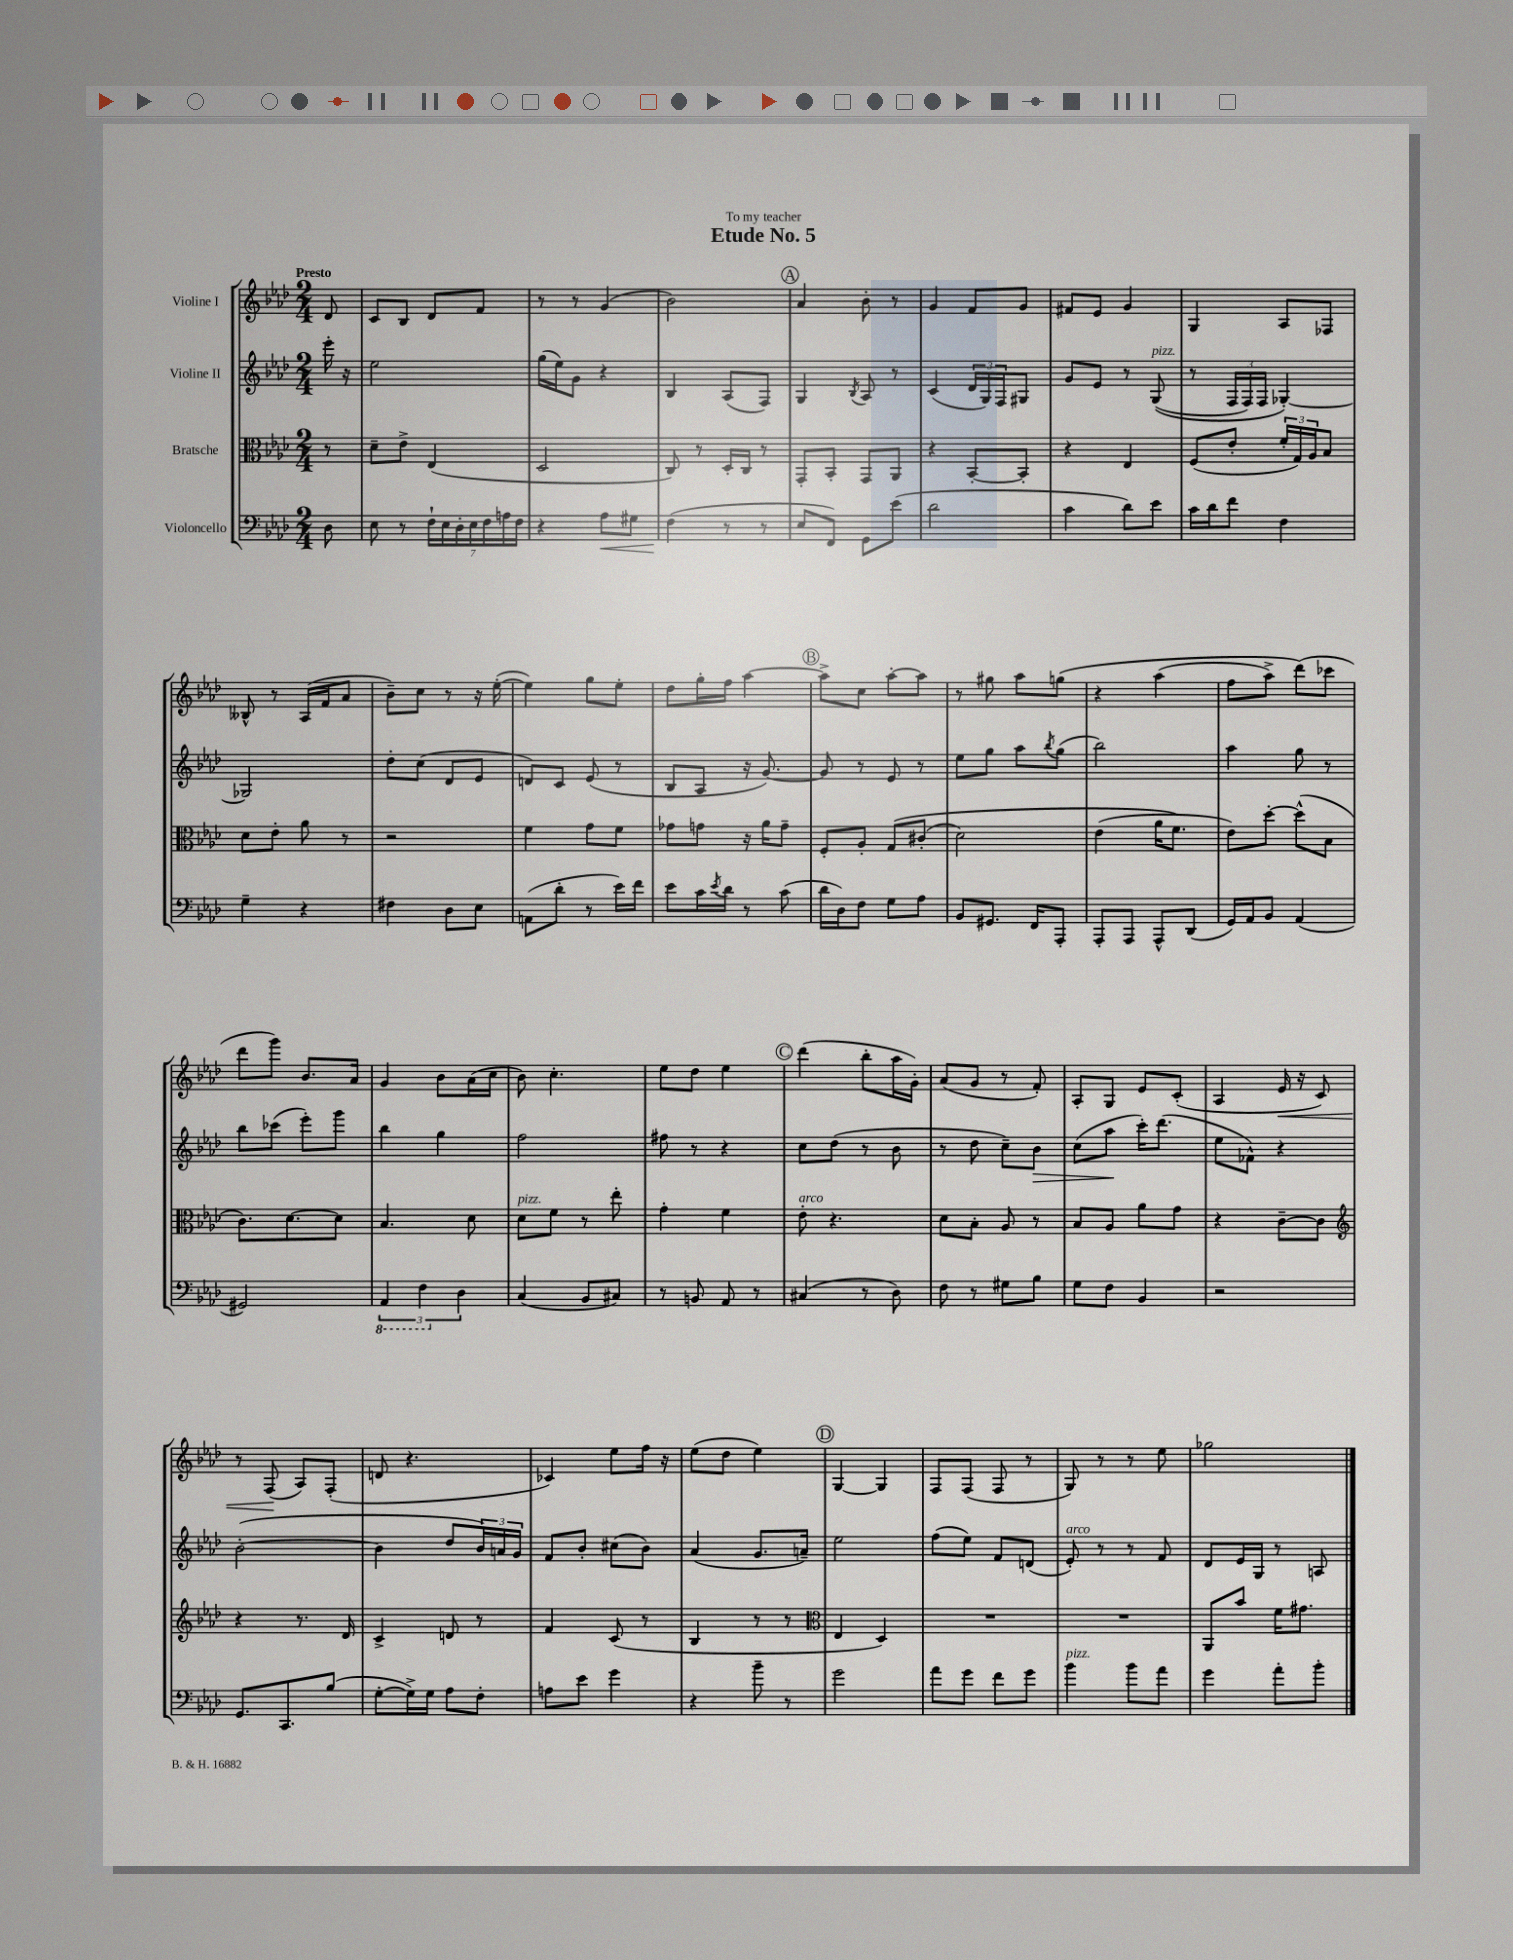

**kern	**dynam	**kern	**kern	**dynam	**kern	**dynam
*part4	*part4	*part3	*part2	*part2	*part1	*part1
*staff4	*staff4	*staff3	*staff2	*staff2	*staff1	*staff1
*I"Violoncello	*	*I"Bratsche	*I"Violine II	*	*I"Violine I	*
*clefF4	*	*clefC3	*clefG2	*	*clefG2	*
*k[b-e-a-d-]	*	*k[b-e-a-d-]	*k[b-e-a-d-]	*	*k[b-e-a-d-]	*
*M2/4	*	*M2/4	*M2/4	*	*M2/4	*
=	=	=	=	=	=	=
!	!	!	!	!	!LO:TX:a:B:t=Presto	!
8D-\	.	8r	16eee-'\	.	8d-/	.
.	.	.	16r	.	.	.
=1	=1	=1	=1	=1	=1	=1
8E-\	.	8d-~\L	2ee-\	.	8c/L	.
8r	.	8e-^\J	.	.	8B-/J	.
28F`\LL	.	(4E-/	.	.	8d-/L	.
28E-\	.	.	.	.	.	.
28D-'\	.	.	.	.	.	.
28E-\	.	.	.	.	.	.
.	.	.	.	.	8f/J	.
28F\	.	.	.	.	.	.
28An\	.	.	.	.	.	.
28F\JJ	.	.	.	.	.	.
=2	=2	=2	=2	=2	=2	=2
4r	.	2D-/	(16gg\LL	.	8r	.
.	.	.	16ee-\J)	.	.	.
.	.	.	8g\J	.	8r	.
!	!LO:HP:b	!	!	!	!	!
8A-\L	<	.	4r	.	(4g/	.
8G#X\J	.	.	.	.	.	.
=3	=3	=3	=3	=3	=3	=3
(4F\	.	8C/)	4B-/	.	2b-\)	.
.	.	8r	.	.	.	.
8r	[	16D-'/LL	(8A-/L	.	.	.
.	.	16C/JJ	.	.	.	.
8r	.	8r	8F/J)	.	.	.
!!LO:REH:place=s1:t=A
=4	=4	=4	=4	=4	=4	=4
8E-/L	.	8GG'/L	4G/	.	4a-/	.
8FF/J)	.	8BB-'/J	.	.	.	.
.	.	.	8qB-/	.	.	.
8GG\L	.	8GG/L	8A-/	.	8b-'\	.
(8e-\J	.	8AA-/J	8r	.	8r	.
=5	=5	=5	=5	=5	=5	=5
2d-\	.	4r	(4c/	.	4g/	.
.	.	[8BB-'/L	24d-/LL	.	8f/L	.
.	.	.	24G/)	.	.	.
.	.	.	24F/J	.	.	.
.	.	8BB-'/J]	8G#X/J	.	8g/J	.
=6	=6	=6	=6	=6	=6	=6
4c\	.	4r	8g/L	.	8f#X/L	.
.	.	.	8e-/J	.	8e-/J	.
8d-\L)	.	4E-/	8r	.	4g/	.
!	!	!	!LO:TX:a:i:t=pizz.	!	!	!
8e-\J	.	.	((8G/	.	.	.
=7	=7	=7	=7	=7	=7	=7
16c\LL	.	(8F/L	8r	.	4G/	.
16d-\J	.	.	.	.	.	.
8f\J	.	8e-'/J	24F/LL	.	.	.
.	.	.	24F/)	.	.	.
.	.	.	24F/JJ	.	.	.
4F\	.	24f'/LL	[4G-X'/)	.	8A-/L	.
.	.	24G/)	.	.	.	.
.	.	24A-/J	.	.	.	.
.	.	8B-/J	.	.	8F-X/J	.
!!LO:LB:g=z
=8	=8	=8	=8	=8	=8	=8
4G~\	.	8d-\L	2G-X/]	.	8B--X^^/	.
.	.	8e-'\J	.	.	8r	.
4r	.	8a-\	.	.	(16A-/LL	.
.	.	.	.	.	16f/J	.
.	.	8r	.	.	8a-/J	.
=9	=9	=9	=9	=9	=9	=9
4F#X\	.	2r	8dd-'\L	.	8b-~\L)	.
.	.	.	(8cc\J	.	8cc\J	.
8D-\L	.	.	8d-/L	.	8r	.
8E-\J	.	.	8e-/J	.	16r	.
.	.	.	.	.	([16ee-'\	.
=10	=10	=10	=10	=10	=10	=10
(8AAn\L	.	4f\	8dn/L)	.	4ee-\])	.
8d-'\J	.	.	8c/J	.	.	.
8r	.	8g\L	(8e-/	.	8gg\L	.
16e-\LL)	.	8f\J	8r	.	8ee-'\J	.
16f\JJ	.	.	.	.	.	.
=11	=11	=11	=11	=11	=11	=11
8e-\L	.	8g-X\L	8B-/L	.	8dd-\L	.
16c\L	.	8gn\J	8A-/J	.	16gg'\L	.
8qe-/	.	.	.	.	.	.
16d-\JJ	.	.	.	.	16ff\JJ	.
8r	.	16r	16r	.	[4aa-\	.
.	.	16a-\KL	[8.g/)	.	.	.
(8c\	.	8g~\J	.	.	.	.
!!LO:REH:place=s1:t=B
=12	=12	=12	=12	=12	=12	=12
16d-\LL	.	8F'/L	8g/]	.	8aa-^\L]	.
16D-\J)	.	.	.	.	.	.
8F\J	.	8A-'/J	8r	.	8cc\J	.
8G\L	.	(8G/L	8e-/	.	[8aa-'\L	.
8A-\J	.	(8c#X'/J	8r	.	8aa-\J]	.
=13	=13	=13	=13	=13	=13	=13
8BB-/L	.	2d-\)	8ee-\L	.	8r	.
8.GG#X/J	.	.	8gg\J	.	8gg#X\	.
.	.	.	8aa-\L	.	8aa-\L	.
16FF/KL	.	.	.	.	.	.
.	.	.	8qbb-/	.	.	.
8AAA-'/J	.	.	(8gg\J	.	(8ggn\J	.
=14	=14	=14	=14	=14	=14	=14
8AAA-'/L	.	(4e-\	2bb-\)	.	4r	.
8AAA-/J	.	.	.	.	.	.
8AAA-^^/L	.	16a-\KL	.	.	(4aa-\	.
.	.	8.f\J)	.	.	.	.
(8DD-/J	.	.	.	.	.	.
=15	=15	=15	=15	=15	=15	=15
16GG/LL)	.	8e-\L)	4aa-\	.	8ff\L	.
16AA-/J	.	.	.	.	.	.
8BB-/J	.	[8dd-'\J	.	.	8aa-^\J)	.
(4AA-/	.	(8dd-^^\L]	8gg\	.	(8ddd-\L)	.
.	.	8B-\J	8r	.	8ccc-X\J	.
!!LO:LB:g=z
=16	=16	=16	=16	=16	=16	=16
2GG#X/)	.	8.c\L)	8bb-\L	.	8ddd-\L	.
.	.	.	(8ccc-X\J	.	8ggg\J)	.
.	.	[8.d-\	.	.	.	.
.	.	.	8eee-'\L)	.	8.b-/L	.
.	.	8d-\J]	8ggg\J	.	.	.
.	.	.	.	.	16a-/Jk	.
=17	=17	=17	=17	=17	=17	=17
*8ba	*	*	*	*	*	*
6AAA-/	.	4.B-/	4bb-\	.	4g/	.
6FF\	.	.	.	.	.	.
.	.	.	4gg\	.	8b-\L	.
*X8ba	*	*	*	*	*	*
6D-\	.	.	.	.	.	.
.	.	8d-\	.	.	(16a-\L	.
.	.	.	.	.	16cc\JJ	.
=18	=18	=18	=18	=18	=18	=18
!	!	!LO:TX:a:i:t=pizz.	!	!	!	!
(4C/	.	8d-\L	2ff\	.	8b-\)	.
.	.	8f\J	.	.	4.cc'\	.
8BB-/L	.	8r	.	.	.	.
8C#X/J)	.	8ee-'\	.	.	.	.
=19	=19	=19	=19	=19	=19	=19
8r	.	4g'\	8ff#X\	.	8ee-\L	.
8BBn/	.	.	8r	.	8dd-\J	.
8AA-/	.	4f\	4r	.	4ee-\	.
8r	.	.	.	.	.	.
!!LO:REH:place=s1:t=C
=20	=20	=20	=20	=20	=20	=20
!	!	!LO:TX:a:i:t=arco	!	!	!	!
(4C#X/	.	8e-'\	8cc\L	.	(4ddd-\	.
.	.	4.r	(8dd-\J	.	.	.
8r	.	.	8r	.	8bb-'\L	.
8D-\)	.	.	8b-\	.	16aa-\L	.
.	.	.	.	.	16g'\JJ)	.
=21	=21	=21	=21	=21	=21	=21
8F\	.	8d-\L	8r	.	(8a-/L	.
8r	.	8B-'\J	8dd-\	.	8g/J	.
8G#X\L	.	8A-/	8cc~\L)	.	8r	.
!	!	!	!	!LO:HP:b	!	!
8B-\J	.	8r	8b-\J	>	8f'/)	.
=22	=22	=22	=22	=22	=22	=22
8G\L	.	8B-/L	(8cc\L	.	8A-'/L	.
8F\J	.	8A-/J	8aa-\J	.	8G/J	.
4BB-/	.	8a-\L	16ccc'\KL)	]	8e-/L	.
.	.	.	(8.ddd-\J	.	.	.
.	.	8g\J	.	.	(8c'/J	.
=23	=23	=23	=23	=23	=23	=23
2r	.	4r	8ee-\L	.	4A-/	.
.	.	.	8f-X^^\J)	.	.	.
!	!	!	!	!	!	!LO:HP:b
.	.	[8c~\L	4r	.	16e-/	<
.	.	.	.	.	16r	.
.	.	8c\J]	.	.	8c/)	.
!!LO:LB:g=z
=24	=24	=24	=24	=24	=24	=24
*	*	*clefG2	*	*	*	*
8.GG/L	.	4r	([2b-'\	.	8r	.
.	.	.	.	.	(8F/	.
8.CC/	.	.	.	.	.	.
.	.	8.r	.	.	8A-/L)	[
(8B-/J	.	.	.	.	(8F'/J	.
.	.	16d-/	.	.	.	.
=25	=25	=25	=25	=25	=25	=25
[8G'\L	.	4c^/	4b-\]	.	8dn/	.
16G^\L])	.	.	.	.	4.r	.
16G\JJ	.	.	.	.	.	.
8A-\L	.	8dn/	8dd-/L	.	.	.
8F'\J	.	8r	24b-/L)	.	.	.
.	.	.	24an/	.	.	.
.	.	.	24g/JJ	.	.	.
=26	=26	=26	=26	=26	=26	=26
8An\L	.	4f/	8f/L	.	4c-X/)	.
8e-\J	.	.	8b-'/J	.	.	.
4g\	.	(8c/	(8cc#X\L	.	8ee-\L	.
.	.	8r	8b-\J)	.	16ff\Jk	.
.	.	.	.	.	16r	.
=27	=27	=27	=27	=27	=27	=27
4r	.	4B-/	(4a-/	.	(8ee-\L	.
.	.	.	.	.	8dd-\J	.
8b-~\	.	8r	8.g/L	.	4ee-\)	.
8r	.	8r	.	.	.	.
.	.	.	16an~/Jk)	.	.	.
!!LO:REH:place=s1:t=D
=28	=28	=28	=28	=28	=28	=28
*	*	*clefC3	*	*	*	*
2g\	.	4E-/	2ee-\	.	[4G/	.
.	.	4D-/)	.	.	4G/]	.
=29	=29	=29	=29	=29	=29	=29
8a-\L	.	2r	(8ff\L	.	8F/L	.
8g\J	.	.	8ee-\J)	.	(8F/J	.
8f\L	.	.	8f/L	.	8F/	.
8g\J	.	.	(8dn/J	.	8r	.
=30	=30	=30	=30	=30	=30	=30
!	!	!	!LO:TX:a:i:t=arco	!	!	!
!LO:TX:a:i:t=pizz.	!	!	!	!	!	!
4b-\	.	2r	8e-'/)	.	8G/)	.
.	.	.	8r	.	8r	.
8b-\L	.	.	8r	.	8r	.
8a-\J	.	.	8f/	.	8ee-\	.
=31	=31	=31	=31	=31	=31	=31
4g\	.	8AA-/L	8d-/L	.	2gg-X\	.
.	.	8b-/J	16e-/L	.	.	.
.	.	.	16G/JJ	.	.	.
8a-'\L	.	16f\KL	8r	.	.	.
.	.	8.g#X\J	.	.	.	.
8b-'\J	.	.	8An/	.	.	.
==	==	==	==	==	==	==
*-	*-	*-	*-	*-	*-	*-
